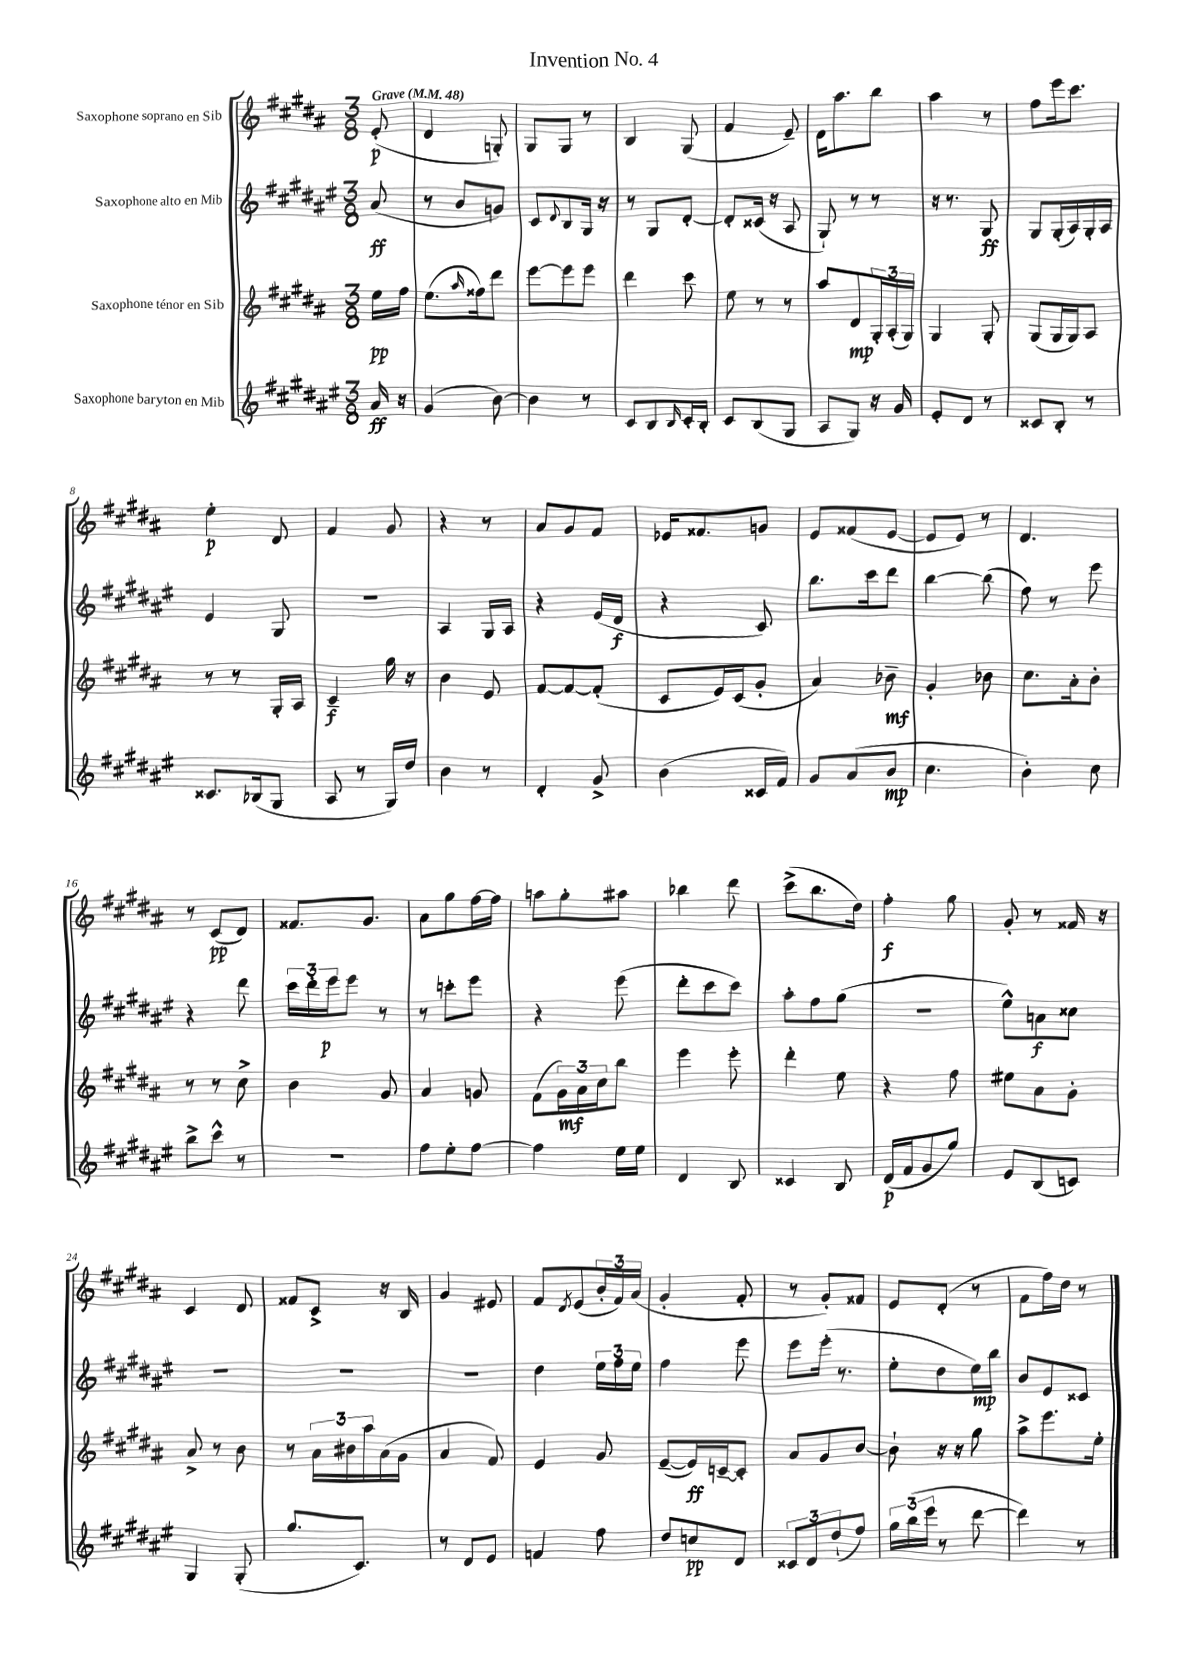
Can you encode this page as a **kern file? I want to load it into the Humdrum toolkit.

**kern	**dynam	**kern	**dynam	**kern	**dynam	**kern	**dynam
*part4	*part4	*part3	*part3	*part2	*part2	*part1	*part1
*staff4	*staff4	*staff3	*staff3	*staff2	*staff2	*staff1	*staff1
*I"Saxophone baryton en Mib	*	*I"Saxophone ténor en Sib	*	*I"Saxophone alto en Mib	*	*I"Saxophone soprano en Sib	*
*clefG2	*	*clefG2	*	*clefG2	*	*clefG2	*
*k[f#c#g#d#a#e#]	*	*k[f#c#g#d#a#]	*	*k[f#c#g#d#a#e#]	*	*k[f#c#g#d#a#]	*
*M3/8	*	*M3/8	*	*M3/8	*	*M3/8	*
*MM48	*	*MM48	*	*MM48	*	*MM48	*
=	=	=	=	=	=	=	=
!	!	!	!	!	!	!LO:TX:a:B:t=Grave	!
16a#/	ff	16ee\LL	pp	(8a#/	ff	(8e'/	p
16r	.	16ff#\JJ	.	.	.	.	.
=1	=1	=1	=1	=1	=1	=1	=1
(4g#/	.	(8.ee\L	.	8r	.	4d#/	.
.	.	.	.	8b/L	.	.	.
.	.	16qqaa#/	.	.	.	.	.
.	.	16ff##X\k)	.	.	.	.	.
[8b\)	.	8ddd#\J	.	8gn/J)	.	8Gn'/)	.
=2	=2	=2	=2	=2	=2	=2	=2
4b\]	.	[8eee\L	.	8c#/L	.	8G#/L	.
.	.	.	.	8qqd#/	.	.	.
.	.	8eee\]	.	8B/	.	8G#/J	.
8r	.	8eee\J	.	16G#/Jk	.	8r	.
.	.	.	.	16r	.	.	.
=3	=3	=3	=3	=3	=3	=3	=3
8c#/L	.	4ddd#\	.	8r	.	4B/	.
8B/	.	.	.	8G#/L	.	.	.
16qqB/	.	.	.	.	.	.	.
16c#'/L	.	8ccc#\	.	[8d#'/J	.	(8G#/	.
16B'/JJ	.	.	.	.	.	.	.
=4	=4	=4	=4	=4	=4	=4	=4
8c#/L	.	8ee\	.	8d#'/L]	.	4f#/	.
(8B/	.	8r	.	(16c##X/Jk	.	.	.
.	.	.	.	16r	.	.	.
8G#/J	.	8r	.	8A#/	.	8e~/)	.
=5	=5	=5	=5	=5	=5	=5	=5
8A#/L	.	8aa#/L	.	8G#`/)	.	16d#\KL	.
.	.	.	.	.	.	8.aa#\	.
8G#/J)	.	8d#/	mp	8r	.	.	.
16r	.	24G#'/L	.	8r	.	8bb\J	.
.	.	(24A#'/	.	.	.	.	.
16g#/	.	.	.	.	.	.	.
.	.	24G#/JJ)	.	.	.	.	.
=6	=6	=6	=6	=6	=6	=6	=6
8e#'/L	.	4G#/	.	16r	.	4aa#\	.
.	.	.	.	8.r	.	.	.
8d#/J	.	.	.	.	.	.	.
8r	.	8G#'/	.	8G#/	ff	8r	.
=7	=7	=7	=7	=7	=7	=7	=7
8c##X/L	.	(8G#/L	.	8G#/L	.	8ff#\L	.
8B'/J	.	16G#/L	.	(16G#'/L	.	16eee\k	.
.	.	16G#/J)	.	16A#/)	.	8.ccc#\J	.
8r	.	8A#/J	.	16G#'/	.	.	.
.	.	.	.	16A#/JJ	.	.	.
!!LO:LB:g=z
=8	=8	=8	=8	=8	=8	=8	=8
8.c##X/L	.	8r	.	4e#/	.	4ee'\	p
.	.	8r	.	.	.	.	.
(16B-X/k	.	.	.	.	.	.	.
8G#/J	.	16G#'/LL	.	8G#/	.	8d#/	.
.	.	16A#/JJ	.	.	.	.	.
=9	=9	=9	=9	=9	=9	=9	=9
8A#/	.	4c#~/	f	4.r	.	4f#/	.
8r	.	.	.	.	.	.	.
16G#/LL)	.	16gg#\	.	.	.	8g#/	.
16dd#/JJ	.	16r	.	.	.	.	.
=10	=10	=10	=10	=10	=10	=10	=10
4b\	.	4b\	.	4A#/	.	4r	.
8r	.	8e/	.	16G#/LL	.	8r	.
.	.	.	.	16A#/JJ	.	.	.
=11	=11	=11	=11	=11	=11	=11	=11
4d#'/	.	[8f#/L	.	4r	.	8a#/L	.
.	.	8f#/_	.	.	.	8g#/	.
8g#^/	.	(8f#'/J]	.	(16e#/LL	.	8f#/J	.
.	.	.	.	16d#/JJ	f	.	.
=12	=12	=12	=12	=12	=12	=12	=12
(4b\	.	8c#/L	.	4r	.	16e-X/KL	.
.	.	.	.	.	.	8.f##X/	.
.	.	16e/L)	.	.	.	.	.
.	.	(16c#/J	.	.	.	.	.
16c##X/LL	.	8g#'/J	.	8c#/)	.	8gn/J	.
16f#/JJ)	.	.	.	.	.	.	.
=13	=13	=13	=13	=13	=13	=13	=13
8g#/L	.	4a#/)	.	8.bb\L	.	8e/L	.
(8a#/	.	.	.	.	.	(8f##X/	.
.	.	.	.	16ccc#\k	.	.	.
8b/J	mp	8b-X~\	mf	8ddd#\J	.	[8e/J	.
=14	=14	=14	=14	=14	=14	=14	=14
4.cc#\	.	4g#'/	.	[4bb\	.	8e/L]	.
.	.	.	.	.	.	8e/J)	.
.	.	8b-X\	.	(8bb\]	.	8r	.
=15	=15	=15	=15	=15	=15	=15	=15
4b'\)	.	8.cc#\L	.	8ff#\)	.	4.d#/	.
.	.	.	.	8r	.	.	.
.	.	16a#'\k	.	.	.	.	.
8cc#\	.	8b'\J	.	8eee#\	.	.	.
!!LO:LB:g=z
=16	=16	=16	=16	=16	=16	=16	=16
8bb^\L	.	8r	.	4r	.	8r	.
8ccc#^^\J	.	8r	.	.	.	(8c#/L	pp
8r	.	8cc#^\	.	8ddd#\	.	8d#/J)	.
=17	=17	=17	=17	=17	=17	=17	=17
4.r	.	4b\	.	24ccc#\LL	.	8.f##X/L	.
.	.	.	.	24ddd#'\	.	.	.
.	.	.	.	24eee#\J	p	.	.
.	.	.	.	8eee#\J	.	.	.
.	.	.	.	.	.	8.g#/J	.
.	.	8g#/	.	8r	.	.	.
=18	=18	=18	=18	=18	=18	=18	=18
8ff#\L	.	4a#/	.	8r	.	8a#\L	.
8ee#'\	.	.	.	8cccn'\L	.	8gg#\	.
[8ff#\J	.	8gn/	.	8eee#\J	.	[16ff#\L	.
.	.	.	.	.	.	16ff#\JJ]	.
=19	=19	=19	=19	=19	=19	=19	=19
4ff#\]	.	(8f#\L	.	4r	.	8aan\L	.
.	.	24g#\L)	mf	.	.	8gg#'\	.
.	.	24a#\	.	.	.	.	.
.	.	24cc#\J	.	.	.	.	.
16ee#\LL	.	8bb\J	.	(8eee#\	.	8aa#X\J	.
16ee#\JJ	.	.	.	.	.	.	.
=20	=20	=20	=20	=20	=20	=20	=20
4d#/	.	4eee\	.	8ddd#'\L	.	4bb-X\	.
.	.	.	.	8ccc#\	.	.	.
8B/	.	8eee'\	.	8ccc#\J)	.	8ddd#\	.
=21	=21	=21	=21	=21	=21	=21	=21
4c##X/	.	4ddd#'\	.	8aa#'\L	.	(8ccc#^\L	.
.	.	.	.	8ff#\	.	8.bb\	.
8B/	.	8ee\	.	(8gg#\J	.	.	.
.	.	.	.	.	.	16dd#\Jk)	.
=22	=22	=22	=22	=22	=22	=22	=22
(16d#/LL	p	4r	.	4.r	.	4ff#'\	f
16f#/J	.	.	.	.	.	.	.
8g#/	.	.	.	.	.	.	.
8gg#/J)	.	8ff#\	.	.	.	8gg#\	.
=23	=23	=23	=23	=23	=23	=23	=23
8e#/L	.	8ee#X\L	.	8ee#^^\L)	.	8g#'/	.
(8B/	.	8a#\	.	8an\	f	8r	.
8cn/J)	.	8g#'\J	.	8cc##X\J	.	16f##X/	.
.	.	.	.	.	.	16r	.
!!LO:LB:g=z
=24	=24	=24	=24	=24	=24	=24	=24
4G#/	.	8a#^/	.	4.r	.	4c#/	.
.	.	8r	.	.	.	.	.
(8G#'/	.	8b\	.	.	.	8d#/	.
=25	=25	=25	=25	=25	=25	=25	=25
8.gg#/L	.	8r	.	4.r	.	8f##X/L	.
.	.	24a#\LL	.	.	.	8c#^/J	.
.	.	24b#X\	.	.	.	.	.
8.c#/J)	.	.	.	.	.	.	.
.	.	24aa#\	.	.	.	.	.
.	.	(16a#\	.	.	.	16r	.
.	.	16g#\JJ	.	.	.	16B/	.
=26	=26	=26	=26	=26	=26	=26	=26
8r	.	4a#/	.	4.r	.	4g#/	.
8d#/L	.	.	.	.	.	.	.
8e#/J	.	8f#/)	.	.	.	8e#X/	.
=27	=27	=27	=27	=27	=27	=27	=27
4fn/	.	4e/	.	4dd#\	.	8f#/L	.
.	.	.	.	.	.	8qd#/	.
.	.	.	.	.	.	(8e/	.
8ff#\	.	8g#/	.	24ee#\LL	.	24b'/L	.
.	.	.	.	24ff#\	.	24f#/)	.
.	.	.	.	24ee#\JJ	.	(24a#/JJ	.
=28	=28	=28	=28	=28	=28	=28	=28
8dd#/L	.	([8e~/L	.	4ff#\	.	4g#'/	.
8ccn/	pp	16e/L])	ff	.	.	.	.
.	.	[16cn~/J	.	.	.	.	.
8d#/J	.	8c'/J]	.	8eee#\	.	8f#'/	.
=29	=29	=29	=29	=29	=29	=29	=29
12c##X/L	.	8a#/L	.	8eee#\L	.	8r	.
12d#/	.	.	.	.	.	.	.
.	.	8g#/	.	(16eee#'\Jk	.	8g#'/L)	.
(12dd#`/	.	.	.	.	.	.	.
.	.	.	.	8.r	.	.	.
8ff#/J)	.	[8b/J	.	.	.	8f##X/J	.
=30	=30	=30	=30	=30	=30	=30	=30
24gg#\LL	.	8b`\]	.	8ee#'\L	.	8e/L	.
(24bb\	.	.	.	.	.	.	.
24eee#\JJ	.	.	.	.	.	.	.
8r	.	16r	.	8dd#\	.	(8d#'/J	.
.	.	16r	.	.	.	.	.
[8ddd#\	.	8gg#\	.	16ee#\L)	mp	8r	.
.	.	.	.	16bb\JJ	.	.	.
=31	=31	=31	=31	=31	=31	=31	=31
4ddd#\])	.	8aa#^\L	.	8b/L	.	8f#\L	.
.	.	8.eee\	.	8e#/	.	16ff#\L)	.
.	.	.	.	.	.	16dd#\JJ	.
8r	.	.	.	8c##X/J	.	8r	.
.	.	16ee'\Jk	.	.	.	.	.
==	==	==	==	==	==	==	==
*-	*-	*-	*-	*-	*-	*-	*-
